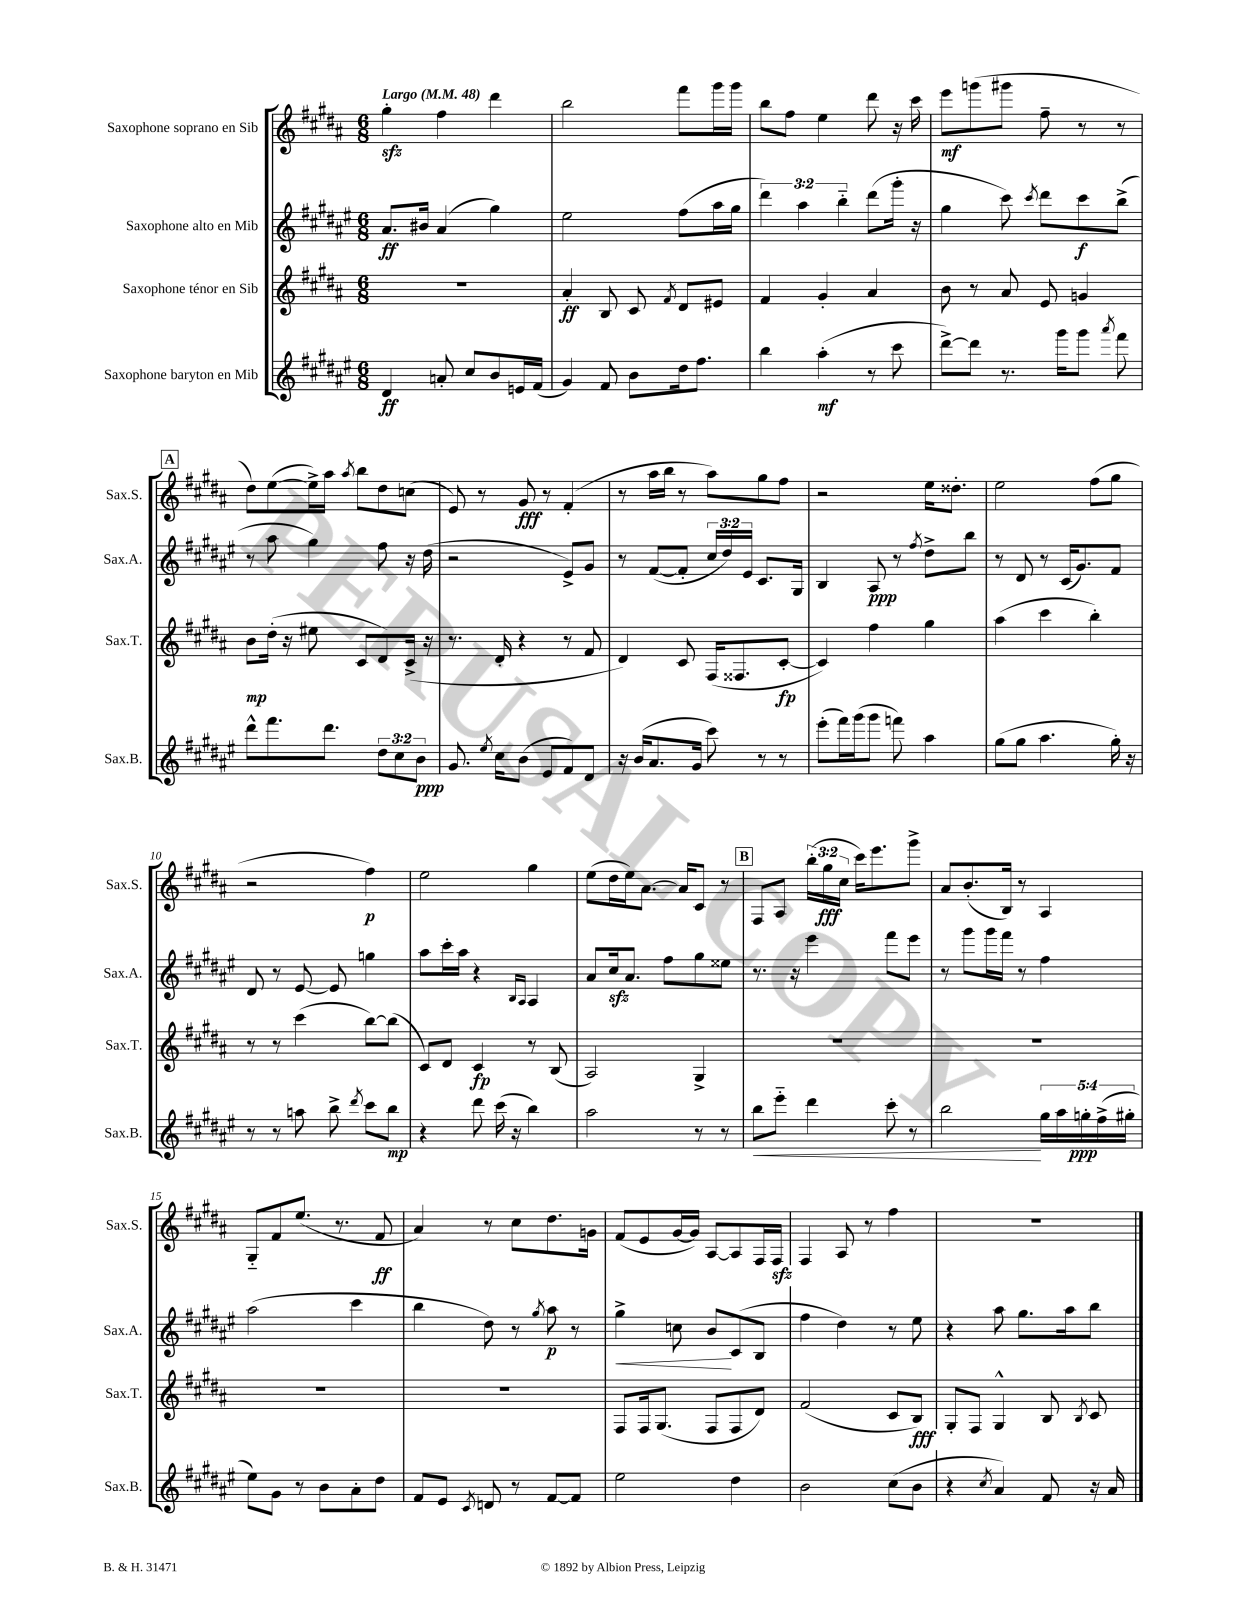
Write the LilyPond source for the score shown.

<<
\new StaffGroup <<
\new Staff = "s0" \with { instrumentName = "Saxophone soprano en Sib" shortInstrumentName = "Sax.S." } {
    \clef treble \key b \major \numericTimeSignature \time 6/8 \override Staff.TupletNumber.text = #tuplet-number::calc-fraction-text \tempo "Largo" 4 = 48
    \autoBeamOff gis''4-.\sfz fis''4 dis'''4 |
    b''2 fis'''8[ gis'''16 gis'''16] |
    b''8[ fis''8] e''4 dis'''8 r16 cis'''16 |
    e'''8[\mf g'''8( gis'''8] fis''8-- r8 r8 |
    \mark \markup { \box "A" } dis''8[) e''8~( e''16->) ais''16] \acciaccatura { ais''8 } b''8[ dis''8 c''8]( |
    e'8) r8 gis'8\fff r8 fis'4-.( |
    r8 ais''16[ b''16] r8 ais''8[) gis''8 fis''8] |
    r2 e''16[ disis''8.]-. |
    e''2 fis''8[( gis''8] |
    r2 fis''4\p) |
    e''2 gis''4 |
    e''8[( dis''16 e''16) ais'8.]~ ais'16[ cis'8] r8 |
    \mark \markup { \box "B" } fis8[ ais8] \tuplet 3/2 { b''16[-.( gis''16\fff cis''16] } cis'''16[) e'''8. gis'''8]-> |
    ais'8[ b'8.-.( b16]) r8 ais4 |
    gis8[-_ fis'8 e''8.]( r8. fis'8\ff |
    ais'4) r8 cis''8[ dis''8. g'16] |
    fis'8[( e'8 gis'16~ gis'16]) ais8[~ ais8 fis16 fis16]\sfz |
    fis4 ais8 r8 fis''4 |
    R2. \bar "|." |
}
\new Staff = "s1" \with { instrumentName = "Saxophone alto en Mib" shortInstrumentName = "Sax.A." } {
    \clef treble \key fis \major \numericTimeSignature \time 6/8 \override Staff.TupletNumber.text = #tuplet-number::calc-fraction-text
    \autoBeamOff ais'8.[\ff bis'16] ais'4( gis''4) |
    eis''2 fis''8[( ais''16 gis''16] |
    \tuplet 3/2 { dis'''4) ais''4 b''4-_ } dis'''8[( gis'''16]-. r16 |
    gis''4 cis'''8) \acciaccatura { cis'''8 } dis'''8[ cis'''8\f b''8]->( |
    \mark \markup { \box "A" } r8 ais''8 gis''4) fis''8 r16 dis''16( |
    r2 eis'8[->) gis'8] |
    r8 fis'8[~( fis'8]-. \tuplet 3/2 { cis''16[ dis''16) eis'16] } cis'8.[ gis16] |
    b4 ais8\ppp r8 \acciaccatura { fis''8 } dis''8[-> b''8] |
    r8 dis'8 r8 cis'16[( gis'8.) fis'8] |
    dis'8 r8 eis'8~ eis'8 g''4 |
    ais''8[ cis'''16-. ais''16] r4 \grace { b16[ ais16] } ais4 |
    ais'8[ cis''16\sfz ais'8.] fis''8[ gis''8 eisis''8] |
    \mark \markup { \box "B" } r8. r16 eis'''4 fis'''8[ eis'''8] |
    r8 gis'''8[ gis'''16 fis'''16] r8 fis''4 |
    ais''2( cis'''4 |
    b''4 dis''8) r8 \acciaccatura { gis''8 } ais''8\p r8 |
    gis''4->\< c''8 b'8[\! cis'8( b8] |
    fis''4 dis''4) r8 eis''8 |
    r4 ais''8 gis''8.[ ais''16 b''8] \bar "|." |
}
\new Staff = "s2" \with { instrumentName = "Saxophone ténor en Sib" shortInstrumentName = "Sax.T." } {
    \clef treble \key b \major \numericTimeSignature \time 6/8
    \autoBeamOff R2. |
    ais'4-.\ff b8 cis'8 \acciaccatura { fis'8 } dis'8[ eis'8] |
    fis'4 gis'4-. ais'4 |
    b'8 r8 ais'8 e'8 g'4 |
    \mark \markup { \box "A" } b'8[\mp dis''16]-.( r16 eis''8 cis'8[ dis'8) cis'16]->( r16 |
    r8. dis'16-. r4 r8 fis'8 |
    dis'4) cis'8 fis16[( fisis8. cis'8]~-.\fp |
    cis'4) fis''4 gis''4 |
    ais''4( cis'''4 b''4-.) |
    r8 r8 cis'''4( b''8[~) b''8]( |
    cis'8[) dis'8] cis'4\fp r8 b8( |
    ais2) gis4-> |
    \mark \markup { \box "B" } R2. |
    R2. |
    R2. |
    R2. |
    fis8[ fis16 gis8.]( fis8[ fis8 dis'8]) |
    fis'2( cis'8[ b8]\fff) |
    gis8[-. fis8] gis4-^ b8 \acciaccatura { b8 } cis'8 \bar "|." |
}
\new Staff = "s3" \with { instrumentName = "Saxophone baryton en Mib" shortInstrumentName = "Sax.B." } {
    \clef treble \key fis \major \numericTimeSignature \time 6/8 \override Staff.TupletNumber.text = #tuplet-number::calc-fraction-text
    \autoBeamOff dis'4\ff a'8-. cis''8[ b'8 e'16 fis'16]( |
    gis'4) fis'8 b'8[ dis''16 fis''8.] |
    b''4 ais''4-.\mf( r8 cis'''8 |
    dis'''8[~->) dis'''8] r8. gis'''16[ gis'''8] \acciaccatura { ais'''8 } fis'''8 |
    \mark \markup { \box "A" } dis'''8[-^ fis'''8. dis'''8.] \tuplet 3/2 { dis''8[ cis''8 b'8]\ppp } |
    gis'8. \acciaccatura { eis''8 } cis''16[ b'8]( eis'8[ fis'8) dis'8] |
    r16 b'16[( ais'8. gis'16] cis'''8) r8 r8 |
    eis'''8[-.( fis'''16) gis'''16( gis'''8] f'''8) ais''4 |
    gis''8[( gis''8] ais''4. gis''16-.) r16 |
    r8 r8 a''8 b''8-> \acciaccatura { dis'''8 } cis'''8[ b''8]\mp |
    r4 dis'''8 cis'''16( r16 b''4) |
    ais''2 r8 r8 |
    \mark \markup { \box "B" } b''8[\< eis'''8]-_ dis'''4 cis'''8-. r8 |
    b''2\! \tuplet 5/4 { gis''16[ ais''16 g''16-.\ppp fis''16->( gis''16]-. } |
    eis''8[) gis'8] r8 b'8[ ais'8-. dis''8] |
    fis'8[ eis'8] \acciaccatura { cis'8 } d'8 r8 fis'8[~ fis'8] |
    eis''2 dis''4 |
    b'2 cis''8[( b'8] |
    r4 \acciaccatura { cis''8 } ais'4) fis'8 r16 ais'16 \bar "|." |
}
>>
>>
